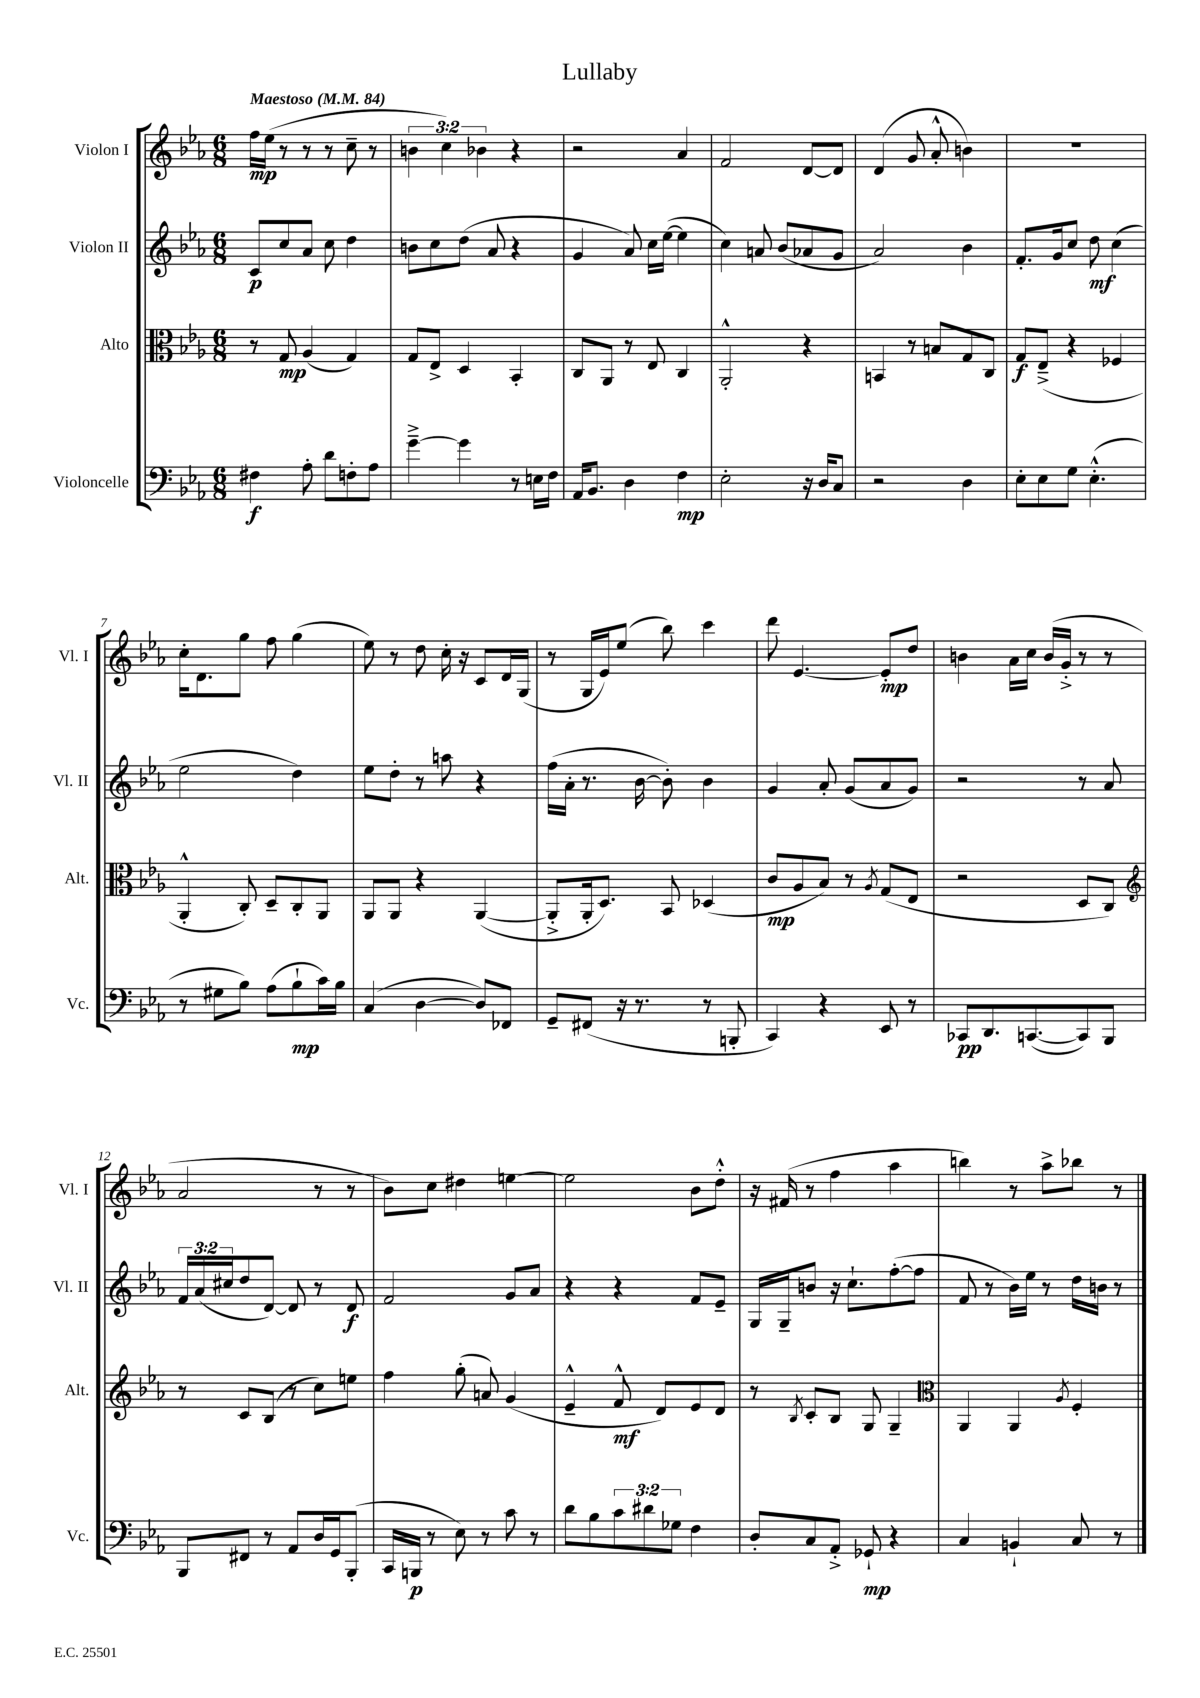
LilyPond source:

\header { title = "Lullaby" }
<<
\new StaffGroup <<
\new Staff = "s0" \with { instrumentName = "Violon I" shortInstrumentName = "Vl. I" } {
    \clef treble \key ees \major \numericTimeSignature \time 6/8 \override Staff.TupletNumber.text = #tuplet-number::calc-fraction-text \tempo "Maestoso" 4 = 84
    f''16\mp ees''16( r8 r8 r8 c''8-- r8 |
    \tuplet 3/2 { b'4 c''4) bes'4 } r4 |
    r2 aes'4 |
    f'2 d'8~ d'8 |
    d'4( g'8 aes'8-.-^ b'4) |
    R2. |
    c''16-. d'8. g''8 f''8 g''4( |
    ees''8) r8 d''8 c''16-. r16 c'8 d'16 g16( |
    r8 g16 ees'16) ees''8( bes''8) c'''4 |
    d'''8 ees'4.~ ees'8-.\mp d''8 |
    b'4 aes'16 c''16 b'16( g'16-.-> r8 r8 |
    aes'2 r8 r8 |
    bes'8) c''8 dis''4 e''4~ |
    e''2 bes'8 d''8-.-^ |
    r16 fis'16( r8 f''4 aes''4 |
    b''4) r8 aes''8-> bes''8 r8 \bar "|." |
}
\new Staff = "s1" \with { instrumentName = "Violon II" shortInstrumentName = "Vl. II" } {
    \clef treble \key ees \major \numericTimeSignature \time 6/8 \override Staff.TupletNumber.text = #tuplet-number::calc-fraction-text
    c'8\p c''8 aes'8 c''8 d''4 |
    b'8 c''8 d''8( aes'8 r4 |
    g'4 aes'8) c''16 ees''16~( ees''4 |
    c''4) a'8 bes'8( aes'8 g'8 |
    aes'2) bes'4 |
    f'8.-. g'16 c''8 d''8\mf c''4( |
    ees''2 d''4) |
    ees''8 d''8-. r8 a''8 r4 |
    f''16( aes'16-. r8. bes'16~ bes'8-.) bes'4 |
    g'4 aes'8-. g'8( aes'8 g'8) |
    r2 r8 aes'8 |
    \tuplet 3/2 { f'16 aes'16( cis''16 } d''8 d'8~) d'8 r8 d'8\f |
    f'2 g'8 aes'8 |
    r4 r4 f'8 ees'8-- |
    g16 g16-- b'8 r16 c''8.-! f''8~-.( f''8 |
    f'8 r8 bes'16) ees''16 r8 d''16 b'16 r8 \bar "|." |
}
\new Staff = "s2" \with { instrumentName = "Alto" shortInstrumentName = "Alt." } {
    \clef alto \key ees \major \numericTimeSignature \time 6/8
    r8 g8\mp aes4( g4) |
    g8 ees8-> d4 bes,4-. |
    c8 aes,8 r8 ees8 c4 |
    aes,2-.-^ r4 |
    b,4 r8 b8 g8 c8 |
    g8\f ees8--->( r4 fes4 |
    aes,4-.-^ c8-.) d8-- c8-. aes,8 |
    aes,8 aes,8 r4 aes,4~( |
    aes,8-.-> aes,16-. d8.) bes,8 des4( |
    c'8\mp aes8 bes8) r8 \acciaccatura { aes8 } g8( ees8 |
    r2 d8 c8) |
    \clef treble r8 c'8 bes8( r8 c''8) e''8 |
    f''4 g''8-.( a'8) g'4( |
    ees'4---^ f'8-^\mf d'8) ees'8 d'8 |
    r8 \acciaccatura { bes8 } c'8-. bes8 g8 g4-- |
    \clef alto aes,4 aes,4 \acciaccatura { aes8 } f4-. \bar "|." |
}
\new Staff = "s3" \with { instrumentName = "Violoncelle" shortInstrumentName = "Vc." } {
    \clef bass \key ees \major \numericTimeSignature \time 6/8 \override Staff.TupletNumber.text = #tuplet-number::calc-fraction-text
    fis4\f aes8-. d'8 f8-. aes8 |
    g'4~---> g'4 r8 e16 f16 |
    aes,16 bes,8. d4 f4\mp |
    ees2-. r16 d16 c8 |
    r2 d4 |
    ees8-. ees8 g8 ees4.-.-^( |
    r8 gis8 bes8) aes8( bes8-!\mp c'16) bes16 |
    c4( d4~ d8) fes,8 |
    g,8-- fis,8( r16 r8. r8 b,,8-. |
    c,4) r4 ees,8 r8 |
    ces,8\pp d,8. c,8.~( c,8) bes,,8 |
    bes,,8 fis,8 r8 aes,8 d16 g,16 bes,,8-.( |
    c,16 b,,16\p r8 ees8) r8 c'8 r8 |
    d'8 bes8 \tuplet 3/2 { c'8 dis'8 ges8 } f4 |
    d8-. c8 aes,8-.-> ges,8-!\mp r4 |
    c4 b,4-! c8 r8 \bar "|." |
}
>>
>>
